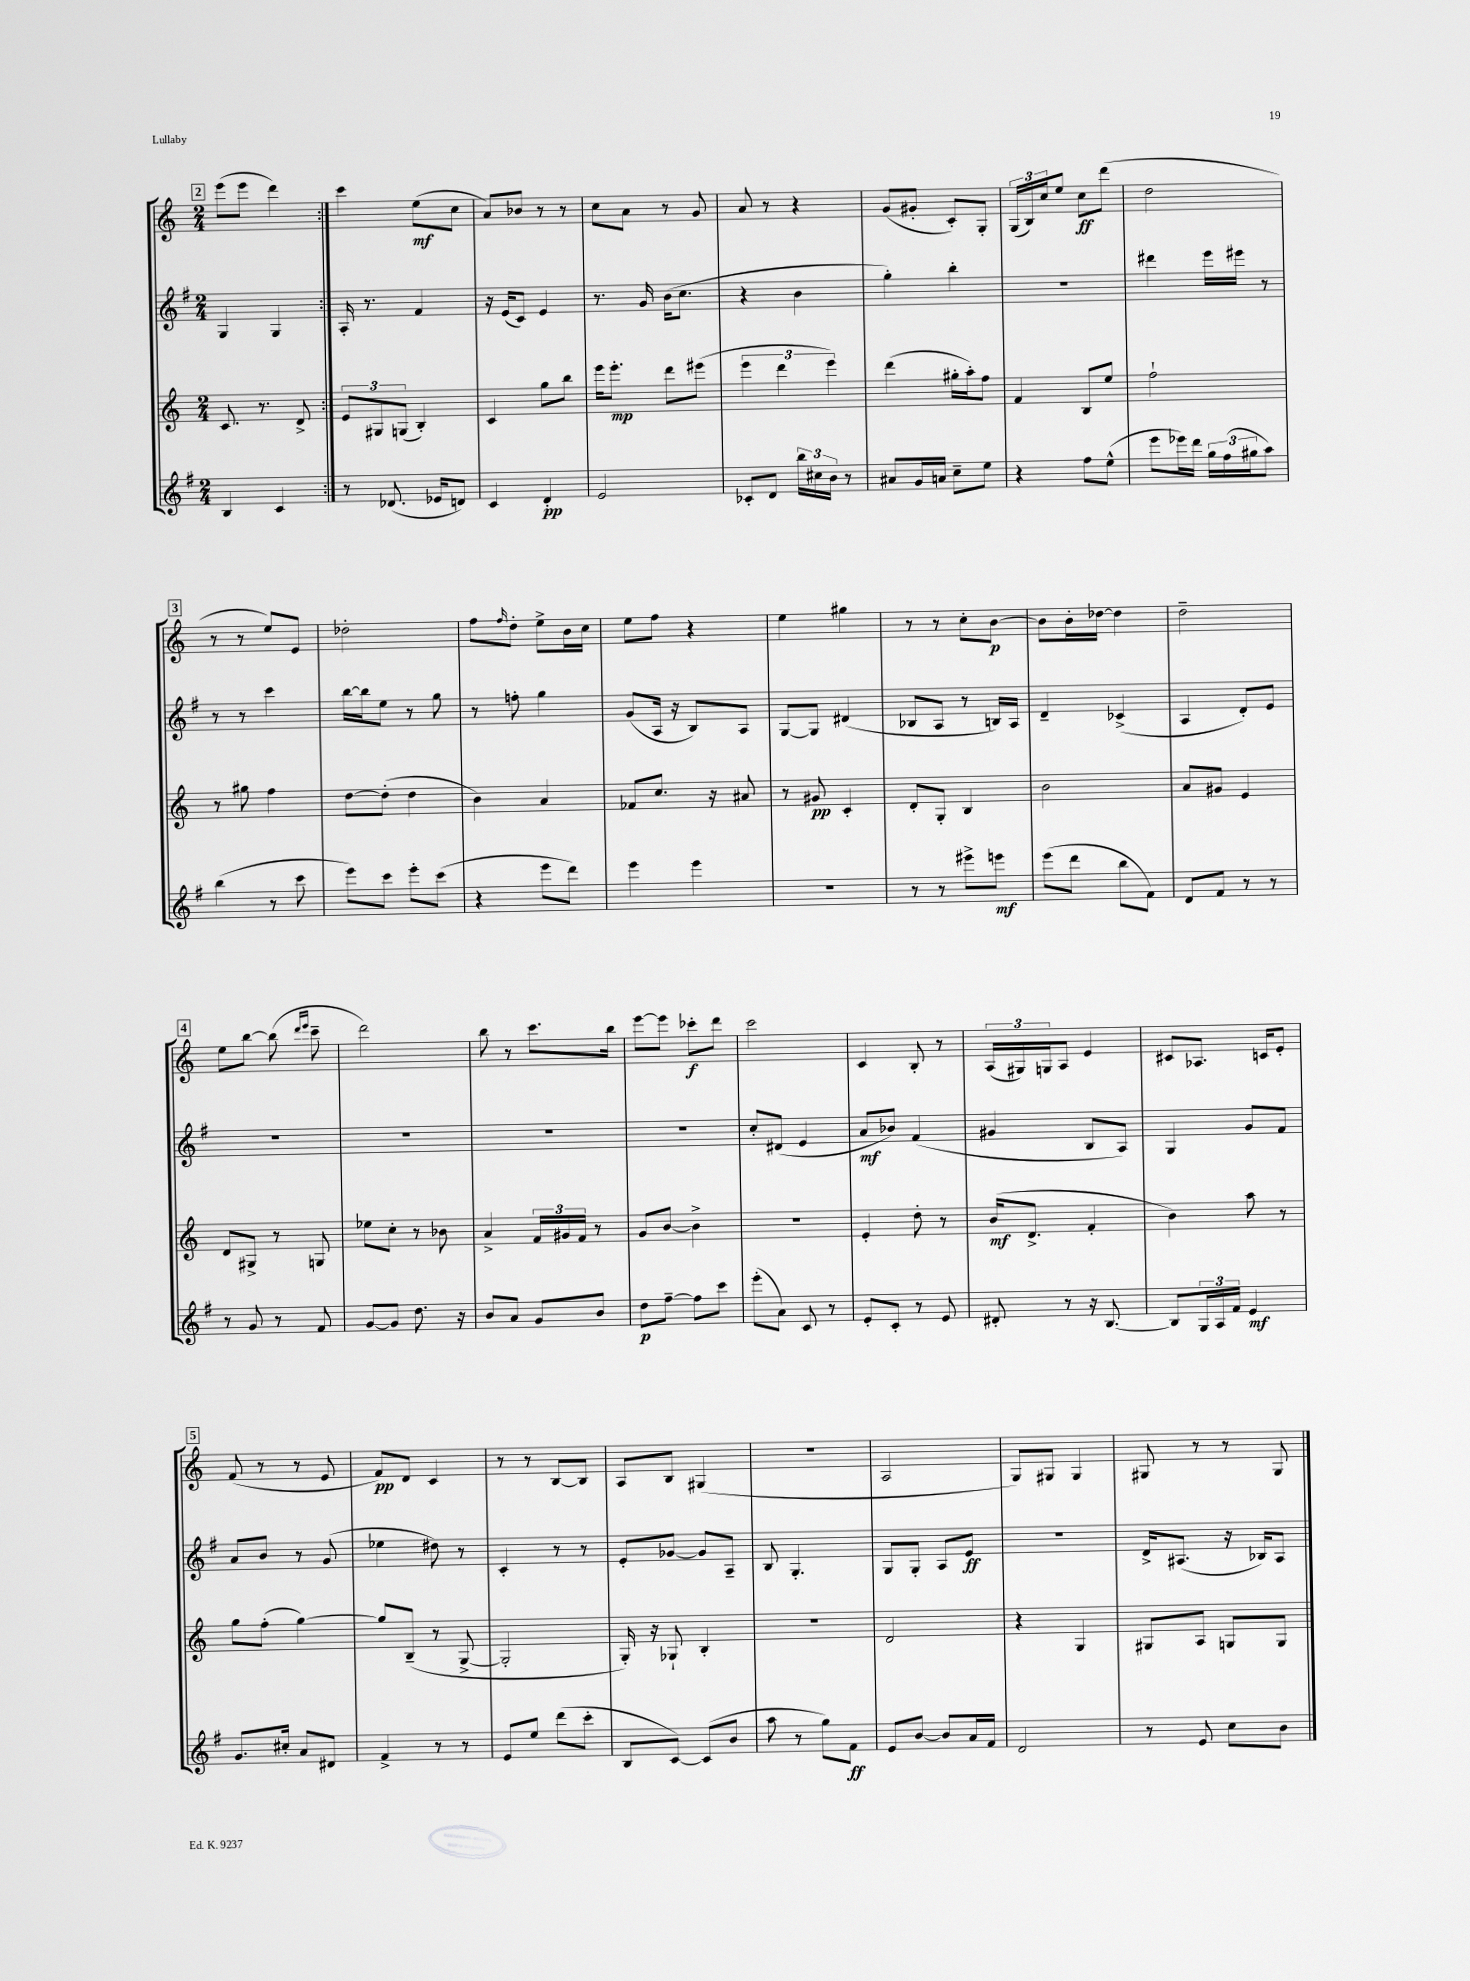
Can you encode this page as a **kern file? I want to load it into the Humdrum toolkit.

**kern	**kern	**kern	**kern
*staff4	*staff3	*staff2	*staff1
*clefG2	*clefG2	*clefG2	*clefG2
*k[f#]	*k[]	*k[f#]	*k[]
*M2/4	*M2/4	*M2/4	*M2/4
4B	8.c	4G	(8eee
.	.	.	8eee
.	8.r	.	.
4c	.	4G	4ddd)
.	8d^	.	.
=:|!	=:|!	=:|!	=:|!
8r	12e	16A'	4ccc
.	.	8.r	.
.	12G#	.	.
(8.d-	.	.	.
.	(12G	.	.
.	4B')	4f#	(8ee
16e-	.	.	.
8d)	.	.	8cc
=	=	=	=
4c	4c	16r	8a)
.	.	(16e	.
.	.	8c)	8b-
4d'	8gg	4e	8r
.	8bb	.	8r
=	=	=	=
2e	16eee	8.r	8cc
.	8.eee'	.	.
.	.	.	8a
.	.	16g	.
.	8ddd	(16b	8r
.	.	8.cc	.
.	(8eee#	.	8g
=	=	=	=
8c-'	6eee	4r	8a
8d	.	.	8r
.	6ddd	.	.
24bb	.	4b	4r
24cc#	.	.	.
24b	6eee)	.	.
8r	.	.	.
=	=	=	=
8a#	(4ddd	4gg')	(8g
16g	.	.	8g#'
16a	.	.	.
8cc~	16gg#'	4bb'	8c')
.	16aa')	.	.
8ee	8ff	.	8G'
=	=	=	=
4r	4f	2r	(24G
.	.	.	24B)
.	.	.	24cc
.	.	.	8ee
8ff#	8B	.	8cc
(8ee^^	8ee	.	(8ddd
=	=	=	=
8eee	2ff`	4ddd#	2dd
16eee-)	.	.	.
16ddd	.	.	.
24gg	.	16eee	.
(24ff#	.	.	.
.	.	16eee#	.
24gg#	.	.	.
8aa)	.	8r	.
=	=	=	=
(4bb	8r	8r	8r
.	8gg#	8r	8r
8r	4ff	4ccc	8ee)
8ccc	.	.	8e
=	=	=	=
8eee)	[8dd	[16bb	2dd-'
.	.	16bb]	.
8ccc	(8dd']	8ee	.
8eee'	4dd	8r	.
(8ccc	.	8gg	.
=	=	=	=
4r	4b)	8r	8ff
.	.	.	16qqff
.	.	8ff'	8dd'
8eee	4a	4gg	8ee^
8ddd)	.	.	16b
.	.	.	16cc
=	=	=	=
4eee	8f-	(8g	8ee
.	8.cc	16A	8ff
.	.	16r	.
4eee	.	8B)	4r
.	16r	.	.
.	8a#	8A	.
=	=	=	=
2r	8r	[8G	4ee
.	8g#	8G]	.
.	4c'	(4d#	4gg#
=	=	=	=
8r	8d'	8B-	8r
8r	8G'	8A	8r
8eee#^	4B	8r	8cc'
8eee	.	16B)	[8b
.	.	16A	.
=	=	=	=
(8eee	2b	4d~	8b]
8ddd	.	.	16b'
.	.	.	[16dd-
8bb	.	(4c-^	4dd-]
8f#)	.	.	.
=	=	=	=
8d	8a	4A	2dd~
8f#	8g#	.	.
8r	4e	8d')	.
8r	.	8e	.
=	=	=	=
8r	8d	2r	8ee
8g	8G#^	.	[8bb
8r	8r	.	(8bb]
.	.	.	16qqddd
.	.	.	16qqeee
8f#	8G	.	8ccc~
=	=	=	=
[8g	8ee-	2r	2ddd)
8g]	8cc'	.	.
8.dd	8r	.	.
.	8b-	.	.
16r	.	.	.
=	=	=	=
8b	4a^	2r	8bb
8a	.	.	8r
8g	24f	.	8.ccc
.	24g#	.	.
.	24f	.	.
8b	8r	.	.
.	.	.	16bb
=	=	=	=
8dd	8g	2r	[8eee
[8ff#~	[8b	.	8eee]
8ff#]	4b^]	.	8ccc-'
8ccc	.	.	8ddd
=	=	=	=
(8eee'	2r	8cc'	2ccc
8a)	.	(8d#	.
8c	.	4e	.
8r	.	.	.
=	=	=	=
8e'	4e'	8a	4c
8c'	.	8b-)	.
8r	8dd'	(4f#	8B'
8e	8r	.	8r
=	=	=	=
8d#'	(16b	4g#	(24A
.	.	.	24G#)
.	8.d^	.	.
.	.	.	24G
8r	.	.	8A
16r	4f'	8B	4e
[8.B	.	.	.
.	.	8A)	.
=	=	=	=
8B]	4b)	4G	8c#
24G	.	.	8.A-
24A	.	.	.
24f#	.	.	.
4e	8aa	8g	.
.	.	.	16c
.	8r	8f#	8e'
=	=	=	=
8.g	8gg	8a	(8f
.	(8ff'	8b	8r
16cc#'	.	.	.
8a	[4gg)	8r	8r
8d#	.	(8g	8e
=	=	=	=
4f#^	8gg]	4ee-	8f)
.	(8B~	.	8d
8r	8r	8dd#)	4c
8r	[8G^	8r	.
=	=	=	=
8e	2G']	4c'	8r
8ee	.	.	8r
(8ddd	.	8r	[8B
8ccc'	.	8r	8B]
=	=	=	=
8B	16G')	8e'	8A
.	16r	.	.
[8c)	8G-`	[8g-	8B
(8c]	4B'	8g-]	(4G#
8b	.	8A~	.
=	=	=	=
8aa	2r	8B	2r
8r	.	4.G'	.
8gg)	.	.	.
8f#	.	.	.
=	=	=	=
8e	2d	8G	2A
[8b	.	8G'	.
8b]	.	8A	.
16a	.	8e	.
16f#	.	.	.
=	=	=	=
2d	4r	2r	8G)
.	.	.	8G#
.	4G	.	4G#
=	=	=	=
8r	8G#	16d^	8G#
.	.	(8.A#	.
8e	8A	.	8r
8cc	8G	16r	8r
.	.	16B-)	.
8b	8G	8A#	8G#
==	==	==	==
*-	*-	*-	*-
